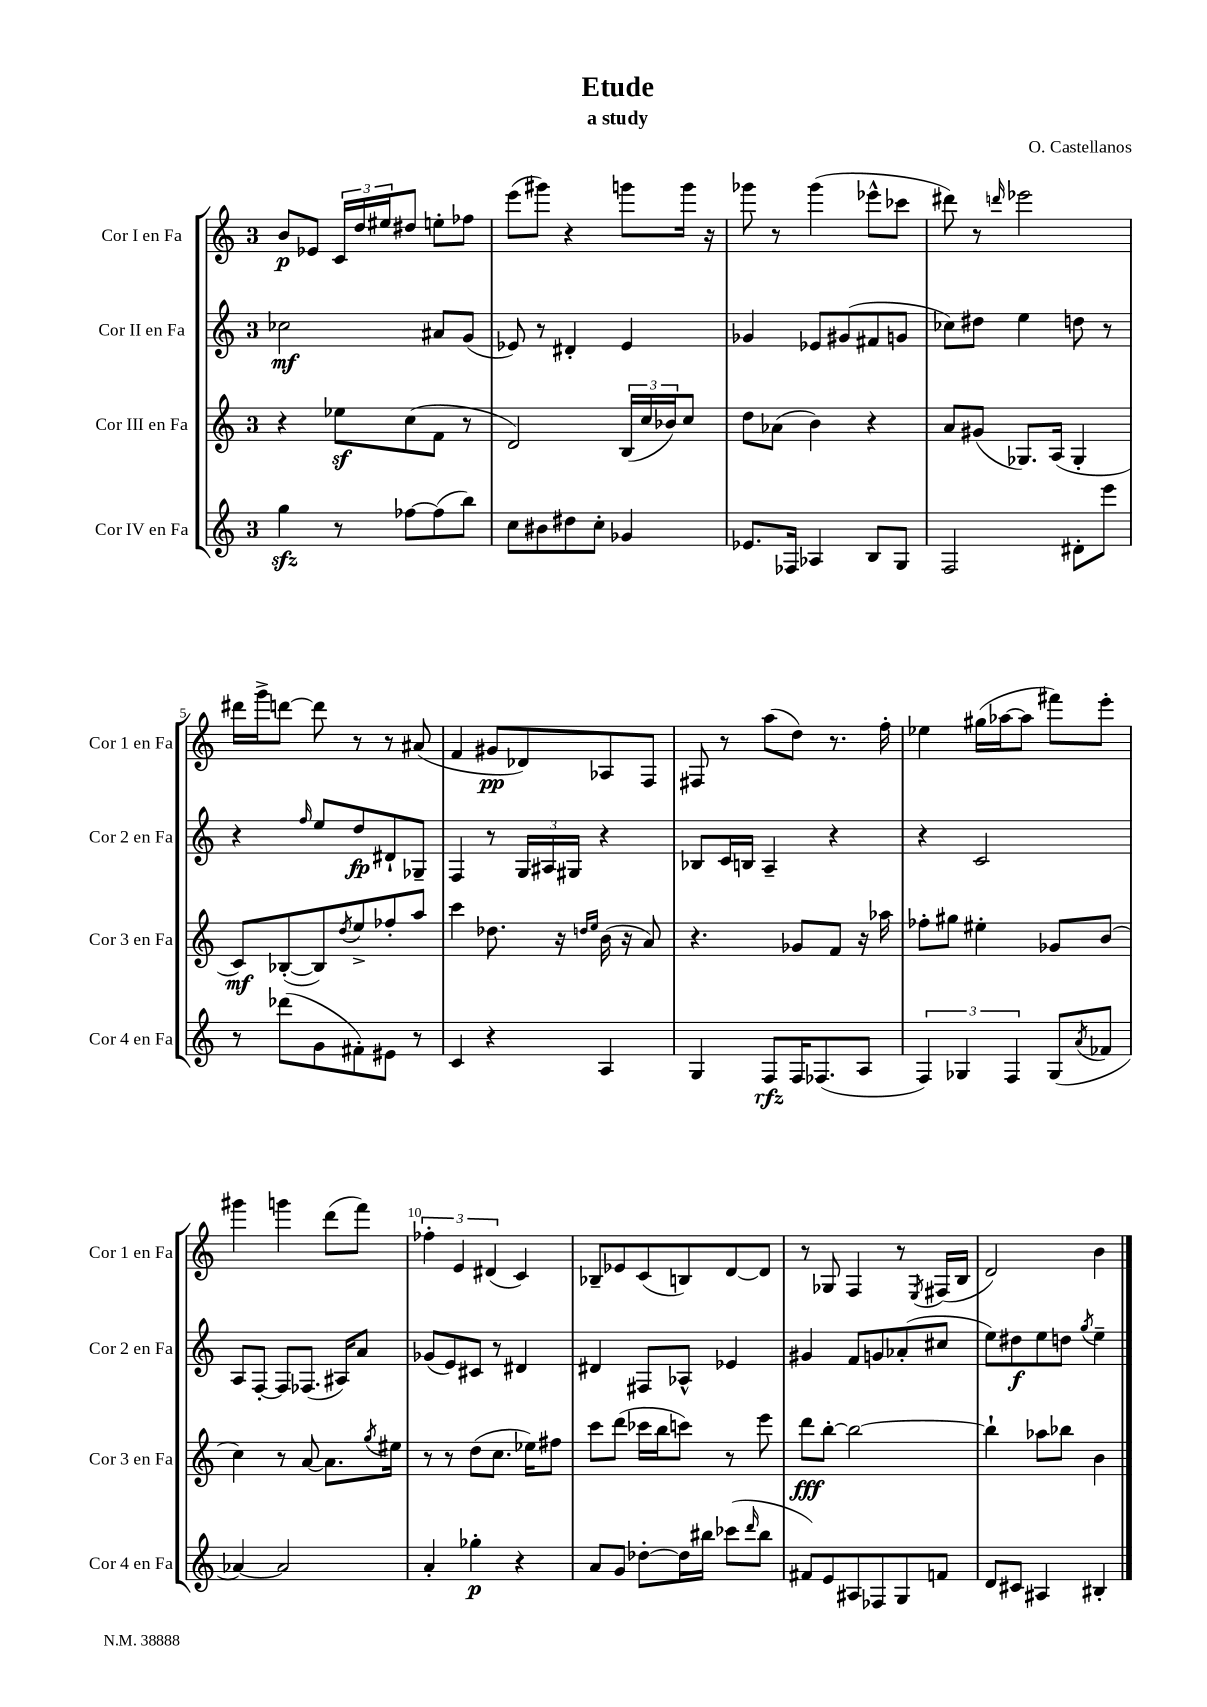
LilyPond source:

\header { title = "Etude" composer = "O. Castellanos" subtitle = "a study" }
<<
\new StaffGroup <<
\new Staff = "s0" \with { instrumentName = "Cor I en Fa" shortInstrumentName = "Cor 1 en Fa" } {
    \clef treble \key c \major \once \override Staff.TimeSignature.style = #'single-digit \time 3/4
    b'8\p ees'8 \tuplet 3/2 { c'16 d''16 eis''16 } dis''8 e''8-. fes''8 |
    e'''8( gis'''8) r4 g'''8 g'''16 r16 |
    ges'''8 r8 ges'''4( ees'''8-^ ces'''8 |
    dis'''8) r8 \grace { d'''16 } ees'''2 |
    dis'''16 g'''16-> d'''8~ d'''8 r8 r8 ais'8( |
    f'4 gis'8\pp des'8) aes8 f8 |
    fis8 r8 a''8( d''8) r8. f''16-. |
    ees''4 gis''16( aes''16~ aes''8 fis'''8) e'''8-. |
    gis'''4 g'''4 d'''8( f'''8) |
    \tuplet 3/2 { fes''4-. e'4 dis'4( } c'4) |
    bes8-- ees'8 c'8( b8) d'8~ d'8 |
    r8 ges8 f4 r8 \acciaccatura { e8 } fis16( b16 |
    d'2) b'4 \bar "|." |
}
\new Staff = "s1" \with { instrumentName = "Cor II en Fa" shortInstrumentName = "Cor 2 en Fa" } {
    \clef treble \key c \major \once \override Staff.TimeSignature.style = #'single-digit \time 3/4
    ces''2\mf ais'8 g'8( |
    ees'8) r8 dis'4-. ees'4 |
    ges'4 ees'8 gis'8( fis'8 g'8 |
    ces''8) dis''8 e''4 d''8 r8 |
    r4 \grace { f''16 } e''8 d''8\fp dis'8-! ges8-- |
    f4 r8 \tuplet 3/2 { g16 ais16 gis16 } r4 |
    bes8 c'16 b16 a4-- r4 |
    r4 c'2 |
    a8 f8~-. f8 fes8.( ais16) a'8 |
    ges'8( e'8) cis'8 r8 dis'4 |
    dis'4 fis8 aes8-^ ees'4 |
    gis'4 f'8 g'8 aes'8-.( cis''8 |
    e''8) dis''8\f e''8 d''8 \acciaccatura { g''8 } e''4-- \bar "|." |
}
\new Staff = "s2" \with { instrumentName = "Cor III en Fa" shortInstrumentName = "Cor 3 en Fa" } {
    \clef treble \key c \major \once \override Staff.TimeSignature.style = #'single-digit \time 3/4
    r4 ees''8\sf c''8( f'8 r8 |
    d'2) \tuplet 3/2 { b16( c''16 bes'16) } c''8 |
    d''8 aes'8( b'4) r4 |
    a'8 gis'8( ges8.) a16( ges4-. |
    c'8\mf) bes8~-.( bes8) \acciaccatura { d''8 } e''8-> fes''8-. a''8 |
    c'''4 des''8. r16 \grace { d''16 e''16 } b'16( r16 a'8) |
    r4. ges'8 f'8 r16 aes''16 |
    fes''8-. gis''8 eis''4-. ges'8 b'8( |
    c''4) r8 a'8~ a'8. \acciaccatura { g''8 } eis''16 |
    r8 r8 d''8( c''8. ees''16) fis''8 |
    c'''8 d'''8( ces'''16 b''16 c'''8) r8 e'''8 |
    d'''8\fff b''8~-. b''2~ |
    b''4-! aes''8 bes''8 b'4 \bar "|." |
}
\new Staff = "s3" \with { instrumentName = "Cor IV en Fa" shortInstrumentName = "Cor 4 en Fa" } {
    \clef treble \key c \major \once \override Staff.TimeSignature.style = #'single-digit \time 3/4
    g''4\sfz r8 fes''8~ fes''8( b''8) |
    c''8 bis'8 dis''8 c''8-. ges'4 |
    ees'8. fes16 aes4 b8 g8 |
    f2 dis'8-. e'''8 |
    r8 des'''8( g'8 fis'8-.) eis'8 r8 |
    c'4 r4 a4 |
    g4 f8\rfz f16 fes8.( a8 |
    \tuplet 3/2 { f4) ges4 f4 } ges8( \acciaccatura { a'8 } fes'8 |
    aes'4~) aes'2 |
    a'4-. ges''4-.\p r4 |
    a'8 g'8 des''8~-. des''16 bis''16 ces'''8( \grace { d'''16 } bis''8 |
    fis'8) e'8 ais8 fes8 g8 f'8 |
    d'8 cis'8 ais4 bis4-. \bar "|." |
}
>>
>>
\layout { \context { \Score \override BarNumber.break-visibility = ##(#f #t #t) barNumberVisibility = #(every-nth-bar-number-visible 5) } }
